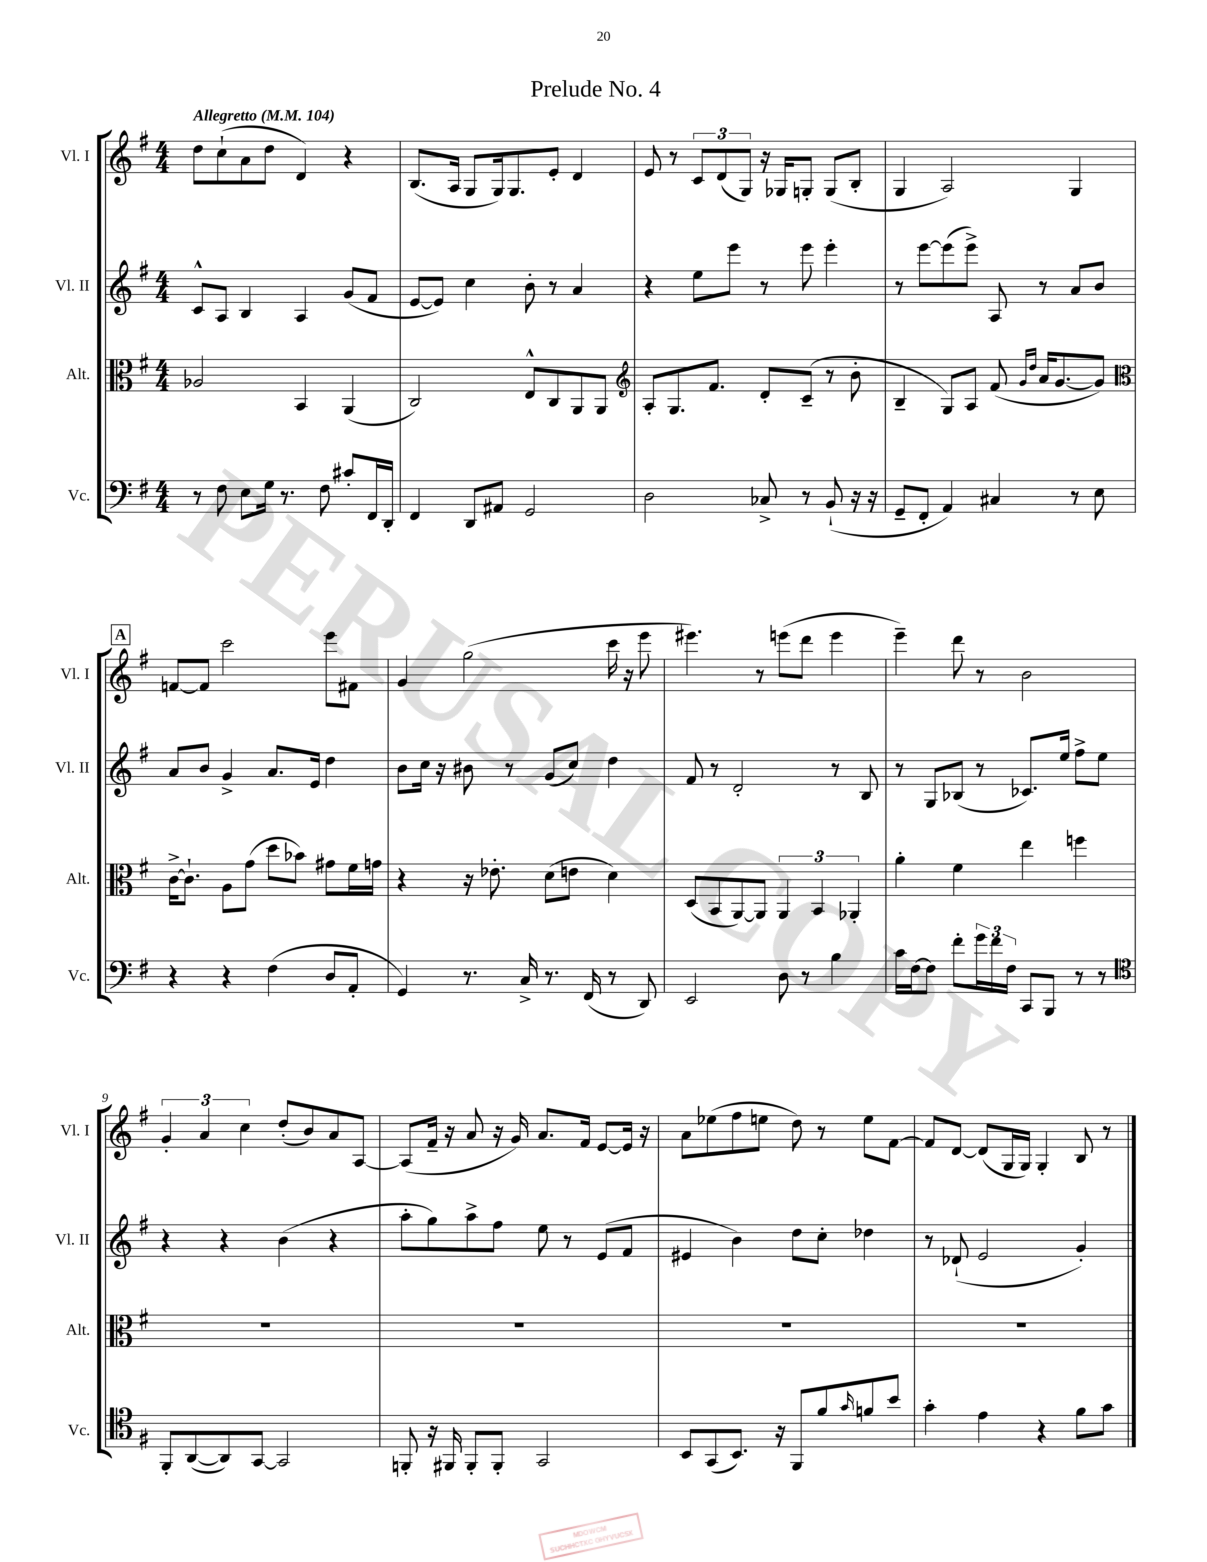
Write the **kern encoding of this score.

**kern	**kern	**kern	**kern
*staff4	*staff3	*staff2	*staff1
*clefF4	*clefC3	*clefG2	*clefG2
*k[f#]	*k[f#]	*k[f#]	*k[f#]
*M4/4	*M4/4	*M4/4	*M4/4
*MM104	*MM104	*MM104	*MM104
8r	2A-/	8c^^/L	8dd\L
8F#\	.	8A/J	(8cc`\
8E\L	.	4B/	8a\
16G\Jk	.	.	8dd\J
8.r	.	.	.
.	4BB/	4A/	4d/)
8F#\	.	.	.
8c#'/L	(4AA/	(8g/L	4r
16FF#/L	.	8f#/J	.
16DD'/JJ	.	.	.
=	=	=	=
4FF#/	2C/)	[8e/L	(8.B/L
.	.	8e/]J)	.
.	.	.	16A/Jk
8DD/L	.	4cc\	8G/L
8AA#/J	.	.	16G/k)
.	.	.	8.G/
2GG/	8E^^/L	8b'\	.
.	8C/	8r	8e'/J
.	8AA/	4a/	4d/
.	8AA/J	.	.
=	=	=	=
*	*clefG2	*	*
2D\	8A'/L	4r	8e/
.	8.G/	.	8r
.	.	8ee\L	12c/L
.	8.f#/J	.	.
.	.	.	(12d/
.	.	8eee\J	.
.	.	.	12G/J)
8C-^/	8d'/L	8r	16r
.	.	.	16G-/LK
8r	(8c~/J	8eee\	8G'/J
(8BB`/	8r	4eee'\	(8G/L
16r	8b'\	.	8B'/J
16r	.	.	.
=	=	=	=
8GG~/L	4B~/	8r	4G/
8FF#'/J	.	[8eee\L	.
4AA/)	8G/L)	(8eee\]	2A/)
.	8A/J	8eee^\J)	.
4C#/	(8f#/	8A/	.
.	16qqg/LL	.	.
.	16qqdd/JJ	.	.
.	16a/LK	8r	.
.	[8.g/	.	.
8r	.	8a/L	4G/
8E\	8g/]J)	8b/J	.
=	=	=	=
*	*clefC3	*	*
4r	[16c^\LK	8a/L	[8f/L
.	8.c`\]J	.	.
.	.	8b/J	8f/]J
4r	8A\L	4g^/	2ccc\
.	(8g\J	.	.
(4F#\	8dd\L	8.a/L	.
.	8b-\J)	.	.
.	.	16e/Jk	.
8D/L	8g#\L	4dd\	8eee\L
8AA'/J	16f#\L	.	8f#\J
.	16g\JJ	.	.
=	=	=	=
4GG/)	4r	8b\L	4g/
.	.	16cc\Jk	.
.	.	16r	.
8.r	16r	8b#\	(2gg\
.	8.e-'\	.	.
.	.	8r	.
16C^/	.	.	.
8.r	(8d\L	(8g/L	.
.	8e\J	8cc/J)	.
(16FF#/	.	.	.
8r	4d\)	4dd\	16ccc\
.	.	.	16r
8DD/)	.	.	8eee\
=	=	=	=
2EE/	(8D/L	8f#/	4.eee#\)
.	8BB/	8r	.
.	[8AA/)	2d'/	.
.	8AA/]J	.	8r
8D\	6AA/	.	(8eee\L
8r	.	.	8ddd\J
.	6BB/	.	.
4B\	.	8r	4eee\
.	6AA-'/	.	.
.	.	8B/	.
=	=	=	=
16c\LL	4a'\	8r	4eee~\)
[16F#\J	.	.	.
8F#\]J	.	8G/L	.
8f#'\L	4f#\	(8B-/J	8ddd\
24g\L	.	8r	8r
24f#\	.	.	.
24F#\JJ	.	.	.
8CC/L	4ee\	8.c-/L)	2b\
8BBB/J	.	.	.
.	.	16ee/Jk	.
8r	4ff\	8ff#^\L	.
8r	.	8ee\J	.
=	=	=	=
*clefC4	*	*	*
8FF#'/L	1r	4r	6g'/
([8AA/	.	.	.
.	.	.	6a/
8AA/])	.	4r	.
.	.	.	6cc\
[8GG/J	.	.	.
2GG/]	.	(4b\	(8dd'/L
.	.	.	8b/)
.	.	4r	8a/
.	.	.	[8A/J
=	=	=	=
8FF'/	1r	8aa'\L	(8A/]L
16r	.	8gg\)	16f#~/Jk
16FF#/	.	.	16r
8FF#'/L	.	8aa^\	8a/
8FF#'/J	.	8ff#\J	16r
.	.	.	16g/)
2GG/	.	8ee\	8.a/L
.	.	8r	.
.	.	.	16f#/Jk
.	.	(8e/L	[8e/L
.	.	8f#/J	16e/]Jk
.	.	.	16r
=	=	=	=
8BB/L	1r	4e#/	8a\L
(8GG/	.	.	(8ee-\
8.BB/J)	.	4b\)	8ff#\
.	.	.	8ee\J
16r	.	.	.
8FF#/L	.	8dd\L	8dd\)
8f#/	.	8cc'\J	8r
16qqg/	.	.	.
8f/	.	4dd-\	8ee\L
8b/J	.	.	[8f#\J
=	=	=	=
4g'\	1r	8r	8f#/]L
.	.	(8d-`/	[8d/J
4e\	.	2e/	(8d/]L
.	.	.	16G/L
.	.	.	16G/JJ)
4r	.	.	4G'/
8f#\L	.	4g'/)	8B/
8g\J	.	.	8r
==	==	==	==
*-	*-	*-	*-
